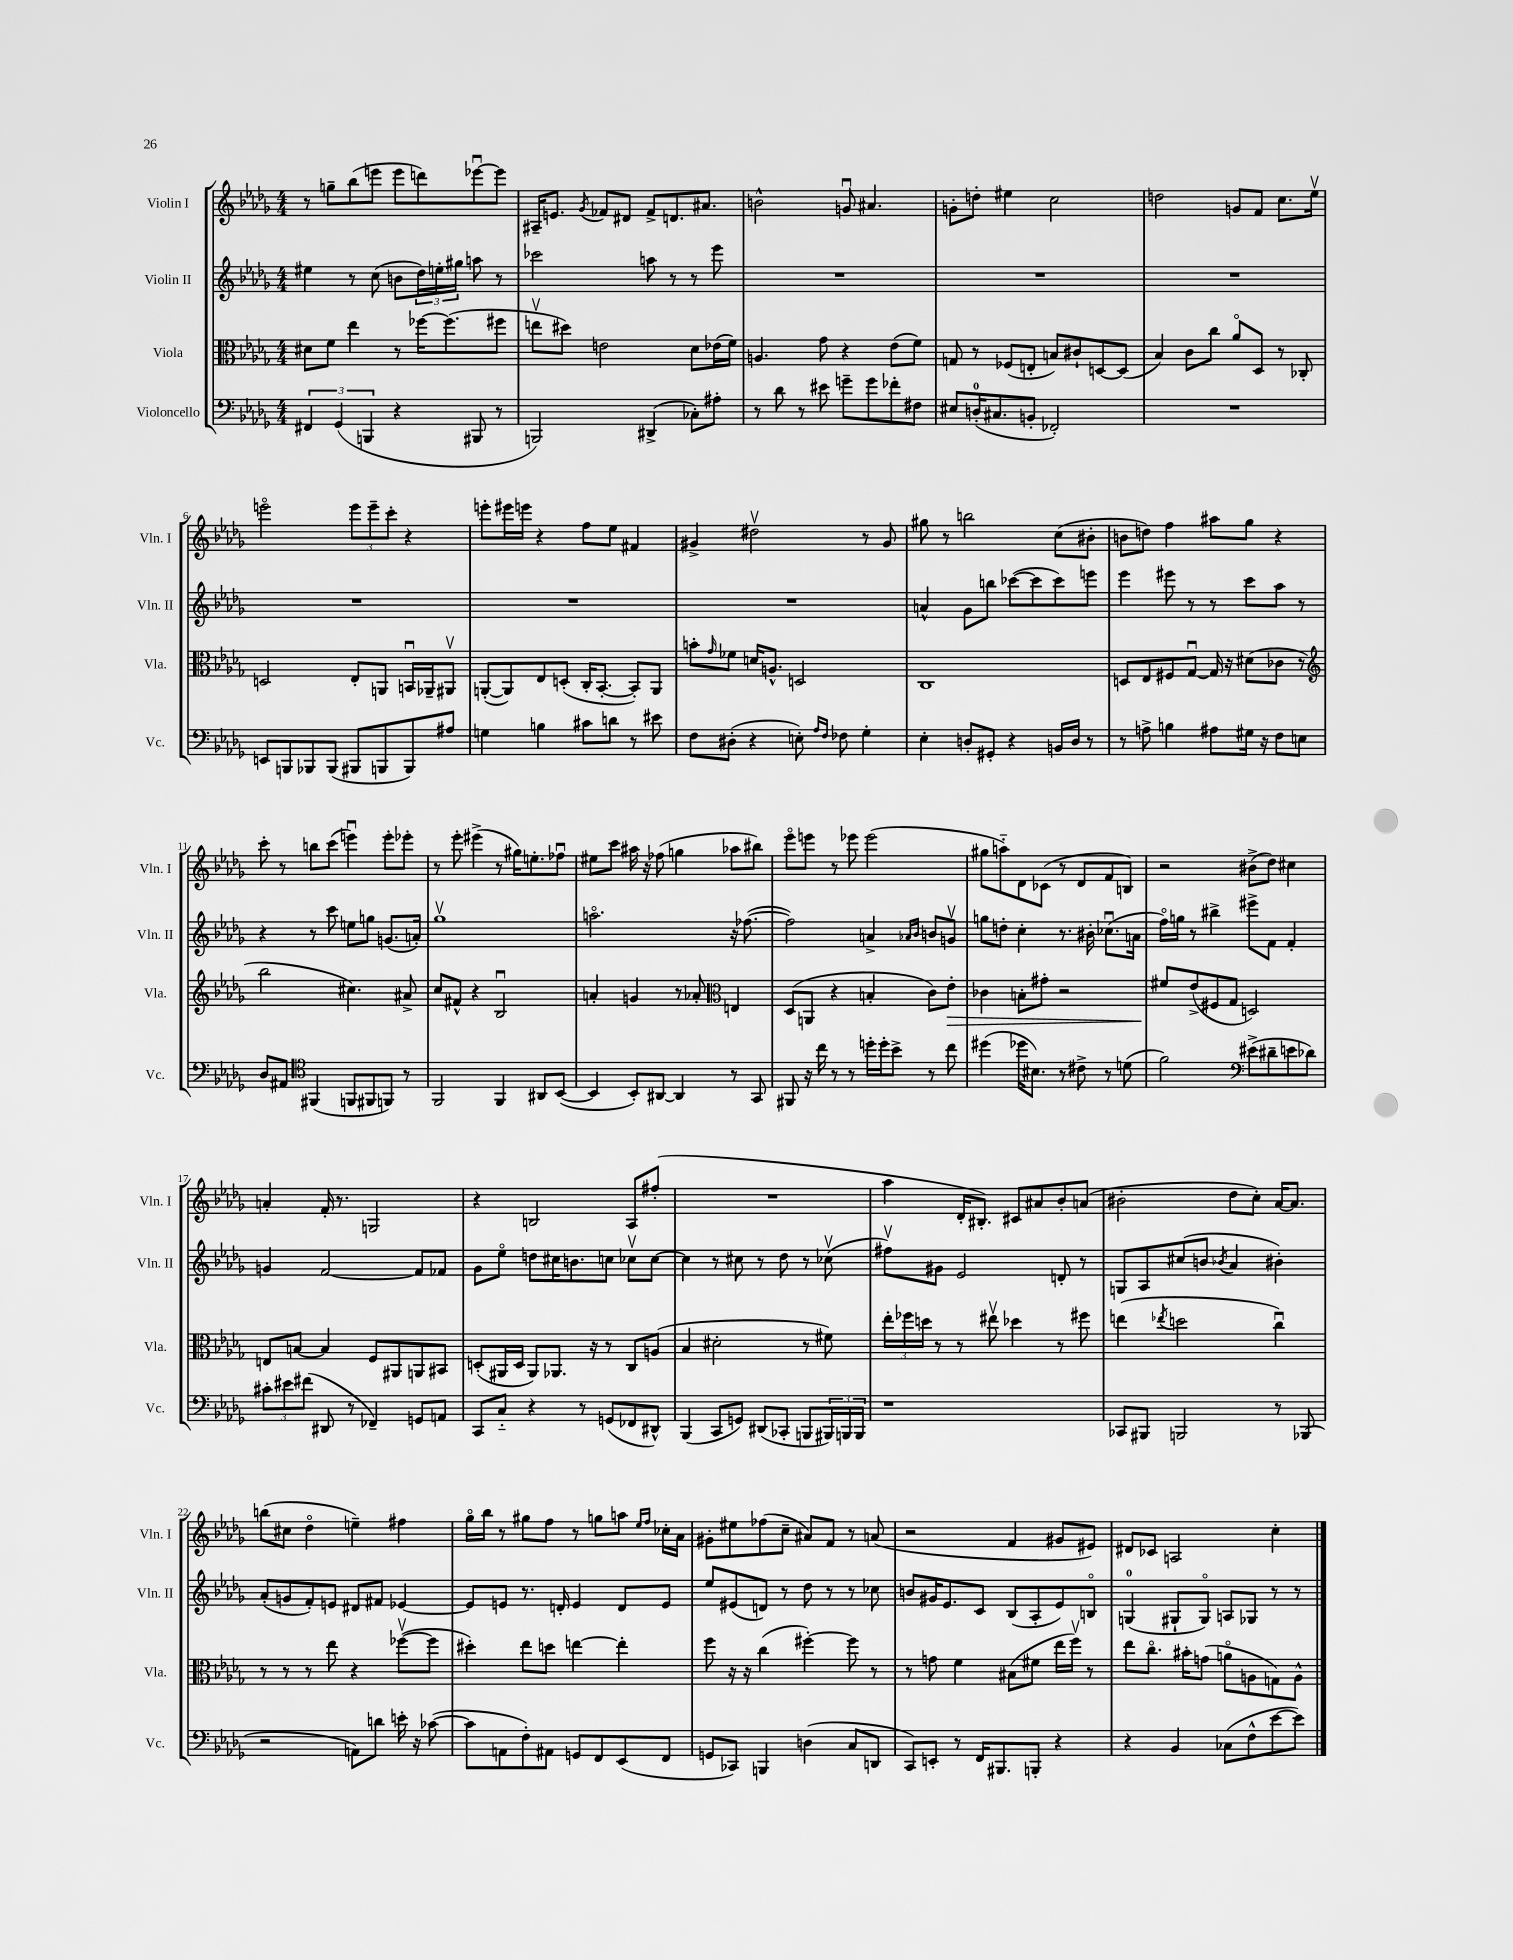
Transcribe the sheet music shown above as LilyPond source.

<<
\new StaffGroup <<
\new Staff = "s0" \with { instrumentName = "Violin I" shortInstrumentName = "Vln. I" } {
    \clef treble \key des \major \numericTimeSignature \time 4/4
    r8 g''8-- bes''8( e'''8 e'''8 d'''8) ees'''8~\downbow ees'''8 |
    ais16-- e'8. \acciaccatura { ges'8 } fes'8 dis'8 fes'8-> d'8. ais'8. |
    b'2-^ g'8\downbow ais'4. |
    g'8-. d''8-. eis''4 c''2 |
    d''2 g'8 f'8 c''8. ees''16\upbow |
    e'''2\flageolet \tuplet 3/2 { e'''8 e'''8-- c'''8-. } r4 |
    e'''8-. eis'''16 e'''16 r4 f''8 ees''8 fis'4 |
    gis'4-> dis''2\upbow r8 gis'8 |
    gis''8 r8 b''2 c''8( bis'8-. |
    b'8 d''8) f''4 ais''8 ges''8 r4 |
    c'''8-. r8 b''8 c'''8( e'''4\downbow) e'''8-. ees'''8-. |
    r8 ees'''8-. eis'''4->( r8 gis''16) e''8.-. fes''8\downbow |
    eis''8 c'''8 ais''16 r16 fes''8( g''4 aes''8 bis''8) |
    ees'''8\flageolet e'''8 r8 ees'''8 ees'''2( |
    gis''8 a''8-_) des'8 ces'8( r8 des'8 f'8 b8) |
    r2 bis'8->( des''8) cis''4 |
    a'4-. f'16-. r8. g2 |
    r4 b2 aes8 fis''8-.( |
    R1 |
    aes''4 des'16-. bis8.-.) cis'8 ais'8 bes'8-. a'8( |
    bis'2-. des''8 c''8-.) aes'16~ aes'8. |
    b''8( cis''8 des''4\flageolet e''4--) fis''4 |
    ges''16\flageolet bes''16 r8 gis''8 f''8 r8 g''8 a''8 \grace { ees''16 f''16 } ces''16-. aes'16 |
    gis'8-. eis''8 fes''8( c''8-- ais'8) f'8 r8 a'8( |
    r2 f'4 gis'8 eis'8) |
    dis'8 ces'8 a2 c''4-. \bar "|." |
}
\new Staff = "s1" \with { instrumentName = "Violin II" shortInstrumentName = "Vln. II" } {
    \clef treble \key des \major \numericTimeSignature \time 4/4
    eis''4 r8 c''8( b'8 \tuplet 3/2 { des''16) e''16-. gis''16 } a''8 r8 |
    ces'''2 a''8 r8 r8 ees'''8 |
    R1 |
    R1 |
    R1 |
    R1 |
    R1 |
    R1 |
    a'4-^ ges'8 b''8 ces'''8~( ces'''8 ces'''8) e'''8 |
    ees'''4 eis'''8 r8 r8 c'''8 aes''8 r8 |
    r4 r8 c'''8 e''8 g''8 g'8.( a'16-.) |
    ges''1\upbow |
    a''2.\flageolet r16 fes''8.~( |
    fes''2) a'4-> \grace { aes'16 bes'16 } b'8 g'8\upbow |
    g''8 d''8-. c''4-. r8. bis'16-. ces''8.\downbow( a'16 |
    f''16\flageolet) g''16 r8 bis''4-> eis'''8-> f'8 f'4-. |
    g'4 f'2~ f'8 fes'8 |
    ges'8 ees''8\flageolet d''8 cis''16 b'8. c''8 ces''8\upbow ces''8~ |
    ces''4 r8 cis''8 r8 des''8 r8 ces''8\upbow( |
    fis''8\upbow) gis'8 ees'2 d'8-. r8 |
    g8 aes8 cis''8( b'8 \acciaccatura { bes'8 } aes'4 bis'4-.) |
    aes'8-.( g'8 f'8-.) e'8 dis'8 fis'8 ees'4~ |
    ees'8 e'8 r8. d'16-. e'4 d'8 e'8 |
    ees''8 eis'8( d'8) r8 des''8 r8 r8 ces''8 |
    b'8 gis'16 ees'8. c'8 bes8( aes8-. ees'8) b8\flageolet |
    g4-0( gis8-! gis8\flageolet) a8 ges8 r8 r8 \bar "|." |
}
\new Staff = "s2" \with { instrumentName = "Viola" shortInstrumentName = "Vla." } {
    \clef alto \key des \major \numericTimeSignature \time 4/4
    dis'8 f'8 ees''4 r8 fes''16~ fes''8.( fis''8 |
    e''8\upbow dis''8) e'2 des'8 ees'16( f'16) |
    a4. ges'8 r4 ees'8( f'8) |
    g8 r8 fes8( e8-. b8) cis'8-! d8~ d8( |
    bes4) c'8 c''8 aes'8\flageolet des8 r8 ces8-. |
    d2 ees8-. a,8 b,16\downbow aes,16-- ais,8\upbow |
    a,8~-.( a,8) ees8 d8-.( c16-. bes,8.~-. bes,8-.) a,8 |
    b'8-. \grace { ges'16 } fes'8 d'16 a8.-^ d2 |
    c1 |
    d8 ees8 fis8 ges8~\downbow ges16 r16 dis'8( ces'8 r8 |
    \clef treble bes''2 cis''4.) ais'8-> |
    c''8 fis'8-^ r4 bes2\downbow |
    a'4-. g'4 r8 aes'8-. \clef alto e4 |
    des8( a,8 r4 b4-. c'8) ees'8-.\> |
    ces'4 b8-. gis'8-. r2 |
    fis'8\! ees'8->( fis8 ges8 d2) |
    e8 b8~ b4 f8 ais,8 a,8 bis,8 |
    d8-.( ais,16 d16 ais,8) aes,8. r16 r8 c8 a8( |
    bes4 dis'2-. r8 fis'8) |
    \tuplet 3/2 { ees''16-. fes''16 d''16 } r8 r8 eis''8\upbow des''4 r8 fis''8 |
    e''4( \acciaccatura { ees''8 } d''2 c''4\downbow) |
    r8 r8 r8 ees''8 r4 fes''8~\upbow( fes''8 |
    dis''4-.) ees''8 d''8 e''4~ e''4-. |
    f''8 r16 r16 c''4( fis''4~-.) fis''8 r8 |
    r8 g'8 f'4 bis8( fis'8 ees''16 f''16\upbow) r8 |
    ees''8 c''8.\flageolet bis'16-. g'8( a'8\flageolet a8 g8) a8-^ \bar "|." |
}
\new Staff = "s3" \with { instrumentName = "Violoncello" shortInstrumentName = "Vc." } {
    \clef bass \key des \major \numericTimeSignature \time 4/4
    \tuplet 3/2 { fis,4 ges,4( b,,4 } r4 bis,,8 r8 |
    b,,2) dis,4->( ces8-.) ais8-. |
    r8 des'8 r8 eis'8 g'8-- g'8 fes'8-. fis8 |
    eis8 d16-0-.( cis8. b,8-. fes,2-.) |
    R1 |
    e,8 b,,8 bes,,8 bes,,8( bis,,8 b,,8 b,,8) ais8 |
    g4 b4 cis'8 d'8 r8 eis'8 |
    f8 dis8-.( r4 e8-.) \grace { aes16 f16 } fes8 ges4-. |
    ees4-. d8-. gis,8-. r4 b,16 d16 r8 |
    r8 a8-> b4 ais8 gis16 r16 f8 e8 |
    des8 ais,8 \clef tenor fis,4( f,8 fis,8 f,8) r8 |
    f,2 f,4 ais,8 bes,8~( |
    bes,4 bes,8-.) ais,8~ ais,4 r8 ges,8 |
    fis,8 r16 c''16 r8 r8 d''16-. d''16-. bes'8-> r8 c''8 |
    dis''4( des''16 bis8.) r8 cis'8-> r8 d'8( |
    f'2) \clef bass eis'8->( dis'8-- e'8 des'8) |
    \tuplet 3/2 { cis'8-. eis'8 fis'8( } dis,8 r8 fes,4--) g,8 a,8 |
    c,8 c8-_ r4 r8 g,8( fes,8 dis,8-^) |
    bes,,4( c,8 g,8) dis,8( ces,8-. b,,8 \tuplet 3/2 { bis,,16) b,,16 b,,16 } |
    r1 |
    ces,8 bis,,8 b,,2 r8 bes,,8( |
    r2 a,8) d'8 e'16-. r16 ces'8~( |
    ces'8 a,8 f8-.) ais,8 g,8 f,8 ees,8( f,8 |
    g,8 ces,8) b,,4 d4( c8 d,8 |
    c,8) e,8-. r8 f,16 bis,,8. b,,8-. r4 |
    r4 bes,4 ces8( f8-^ ees'8~ ees'8) \bar "|." |
}
>>
>>
